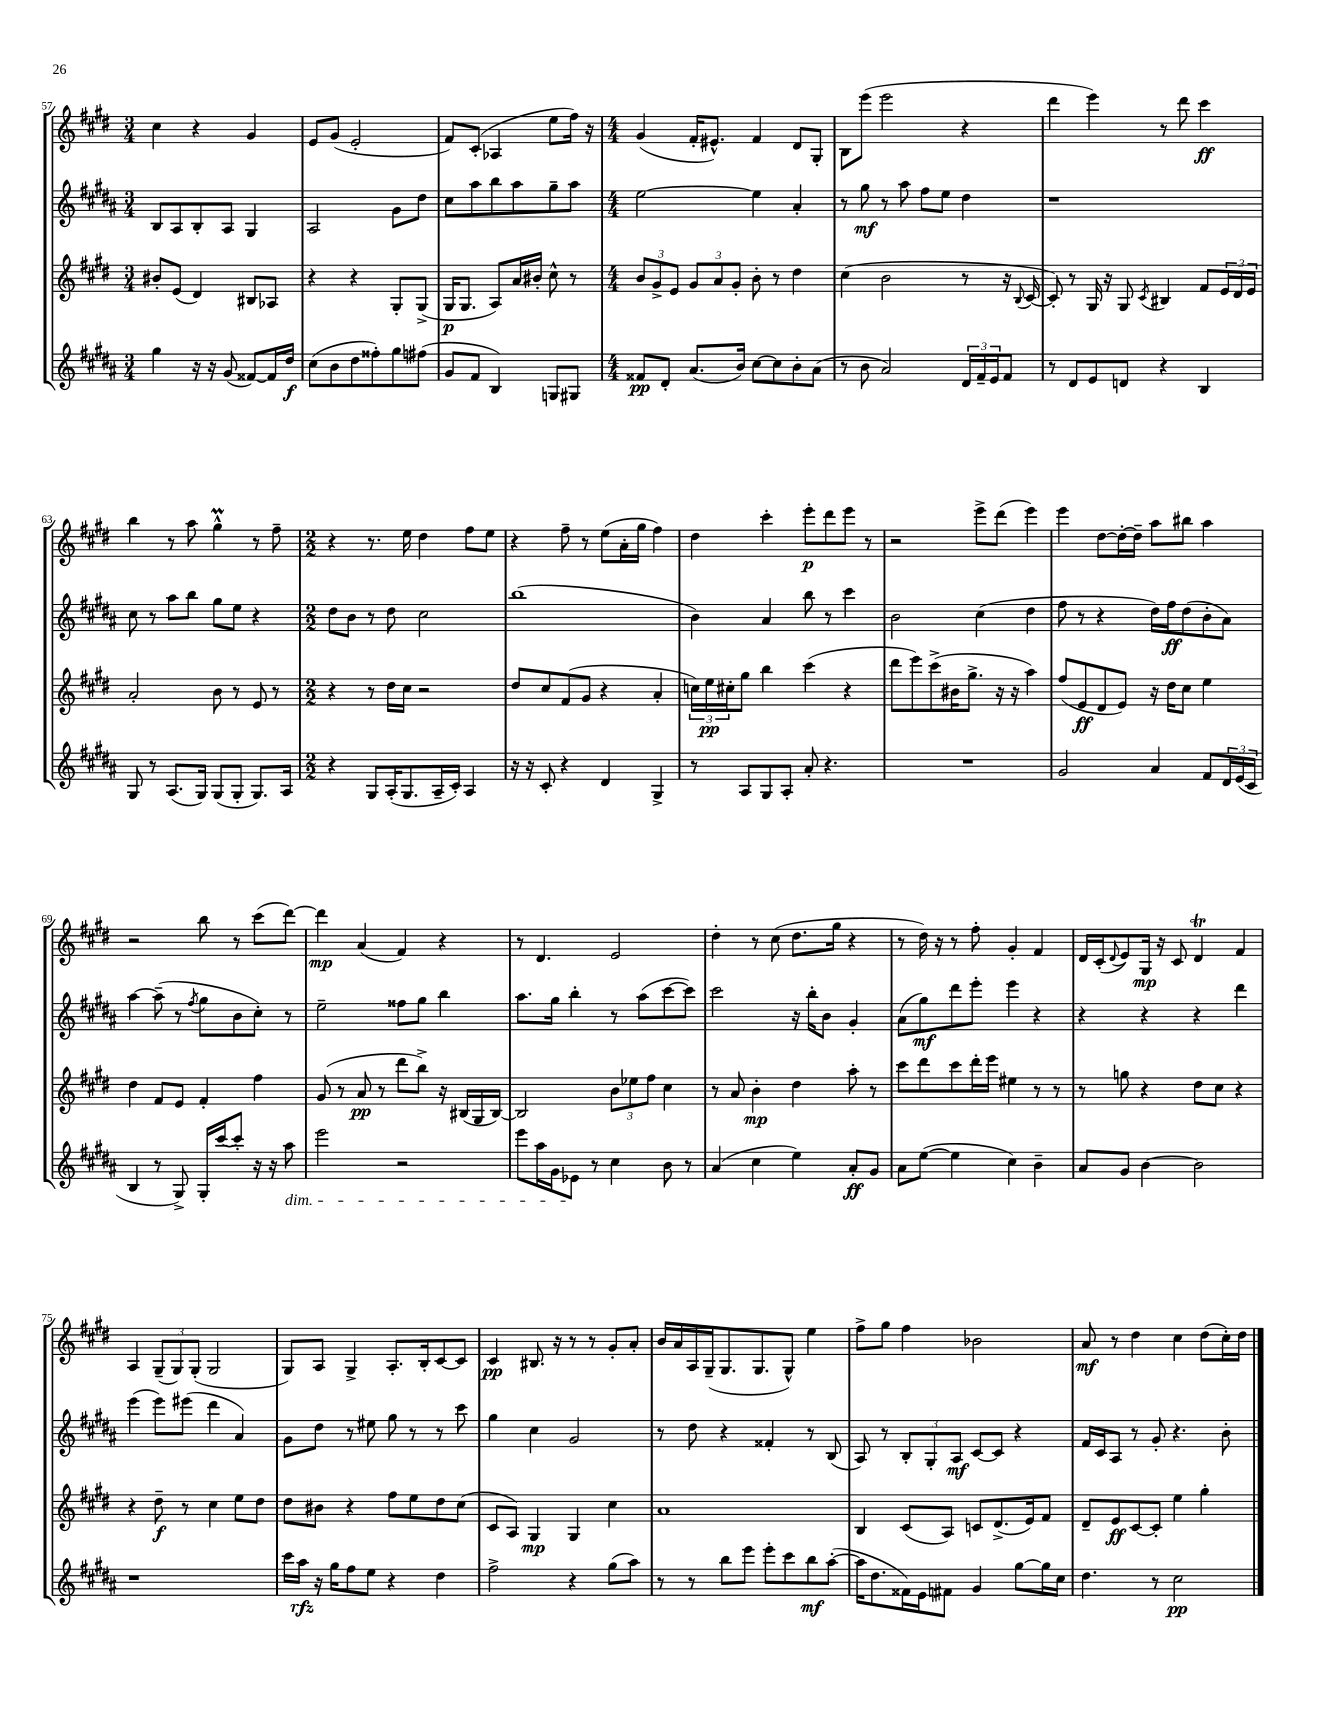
<<
\new StaffGroup <<
\new Staff = "s0" {
    \clef treble \key e \major \numericTimeSignature \time 3/4
    cis''4 r4 gis'4 |
    e'8 gis'8( e'2-. |
    fis'8) cis'8-.( aes4 e''8 fis''16) r16 |
    \numericTimeSignature \time 4/4 gis'4( fis'16-. eis'8.-^) fis'4 dis'8 gis8-. |
    b8 e'''8( e'''2 r4 |
    dis'''4 e'''4) r8 dis'''8 cis'''4\ff |
    b''4 r8 a''8 gis''4-^\prall r8 fis''8-- |
    \numericTimeSignature \time 2/2 r4 r8. e''16 dis''4 fis''8 e''8 |
    r4 fis''8-- r8 e''8( a'16-. gis''16 fis''4) |
    dis''4 cis'''4-. e'''8-.\p dis'''8 e'''8 r8 |
    r2 e'''8-> dis'''8( e'''4) |
    e'''4 dis''8~ dis''16~-. dis''16-- a''8 bis''8 a''4 |
    r2 b''8 r8 cis'''8( dis'''8~) |
    dis'''4\mp a'4( fis'4) r4 |
    r8 dis'4. e'2 |
    dis''4-. r8 cis''8( dis''8. gis''16 r4 |
    r8 dis''16) r16 r8 fis''8-. gis'4-. fis'4 |
    dis'16 cis'16-.( \appoggiatura { dis'8 } e'8) gis16\mp r16 cis'8 dis'4\trill fis'4 |
    a4 \tuplet 3/2 { gis8--( gis8) gis8-.( } gis2 |
    gis8) a8 gis4-> a8.-. b16-. cis'8~ cis'8 |
    cis'4\pp bis8. r16 r8 r8 gis'8-. a'8-. |
    b'16 a'16 a16 gis16--( gis8. gis8. gis8-^) e''4 |
    fis''8-> gis''8 fis''4 bes'2 |
    a'8\mf r8 dis''4 cis''4 dis''8( cis''16-.) dis''16 \bar "|." |
}
\new Staff = "s1" {
    \clef treble \key b \major \numericTimeSignature \time 3/4
    b8 ais8 b8-. ais8 gis4 |
    ais2 gis'8 dis''8 |
    cis''8 ais''8 b''8 ais''8 gis''8-- ais''8 |
    \numericTimeSignature \time 4/4 e''2~ e''4 ais'4-. |
    r8 gis''8\mf r8 ais''8 fis''8 e''8 dis''4 |
    r1 |
    cis''8 r8 ais''8 b''8 gis''8 e''8 r4 |
    \numericTimeSignature \time 2/2 dis''8 b'8 r8 dis''8 cis''2 |
    b''1( |
    b'4) ais'4 b''8 r8 cis'''4 |
    b'2 cis''4( dis''4 |
    fis''8 r8 r4 dis''16) fis''16\ff dis''8( b'8-. ais'8) |
    ais''4~ ais''8--( r8 \acciaccatura { fis''8 } gis''8 b'8 cis''8-.) r8 |
    e''2-- fisis''8 gis''8 b''4 |
    ais''8. gis''16 b''4-. r8 ais''8( cis'''8~ cis'''8) |
    cis'''2 r16 b''16-. b'8 gis'4-. |
    ais'8( gis''8\mf) dis'''8 e'''8-. e'''4 r4 |
    r4 r4 r4 dis'''4 |
    e'''4( e'''8) eis'''8( dis'''4 ais'4) |
    gis'8 dis''8 r8 eis''8 gis''8 r8 r8 cis'''8 |
    gis''4 cis''4 gis'2 |
    r8 dis''8 r4 fisis'4-. r8 b8( |
    ais8) r8 \tuplet 3/2 { b8-. gis8-. ais8\mf } cis'8~ cis'8 r4 |
    fis'16 cis'16 ais8 r8 gis'8-. r4. b'8-. \bar "|." |
}
\new Staff = "s2" {
    \clef treble \key e \major \numericTimeSignature \time 3/4
    bis'8-. e'8( dis'4) bis8 aes8 |
    r4 r4 gis8-. gis8->( |
    gis16\p gis8. a8) a'16 bis'16-. cis''8-^ r8 |
    \numericTimeSignature \time 4/4 \tuplet 3/2 { b'8 gis'8-> e'8 } \tuplet 3/2 { gis'8 a'8 gis'8-. } b'8-. r8 dis''4 |
    cis''4( b'2 r8 r16 \appoggiatura { b8 } cis'16~ |
    cis'8-.) r8 gis16 r16 gis8 \acciaccatura { cis'8 } bis4 fis'8 \tuplet 3/2 { e'16 dis'16 e'16 } |
    a'2-. b'8 r8 e'8 r8 |
    \numericTimeSignature \time 2/2 r4 r8 dis''16 cis''16 r2 |
    dis''8 cis''8 fis'8( gis'8 r4 a'4-. |
    \tuplet 3/2 { c''16) e''16\pp cis''16-. } gis''8 b''4 cis'''4( r4 |
    dis'''8 e'''8) cis'''8->( bis'16 gis''8.-> r16 r16 a''4) |
    fis''8( e'8\ff dis'8 e'8) r16 dis''16 cis''8 e''4 |
    dis''4 fis'8 e'8 fis'4-. fis''4 |
    gis'8( r8 a'8\pp r8 dis'''8 b''8->) r16 bis16( gis16 bis16~) |
    bis2 \tuplet 3/2 { b'8 ees''8 fis''8 } cis''4 |
    r8 a'8 b'4-.\mp dis''4 a''8-. r8 |
    cis'''8 dis'''8 cis'''8 dis'''16-. e'''16 eis''4 r8 r8 |
    r8 g''8 r4 dis''8 cis''8 r4 |
    r4 dis''8--\f r8 cis''4 e''8 dis''8 |
    dis''8 bis'8 r4 fis''8 e''8 dis''8 cis''8( |
    cis'8 a8) gis4\mp gis4 cis''4 |
    a'1 |
    b4 cis'8( a8) c'8 dis'8.->( e'16) fis'8 |
    dis'8-- e'8\ff cis'8~ cis'8-. e''4 gis''4-. \bar "|." |
}
\new Staff = "s3" {
    \clef treble \key b \major \numericTimeSignature \time 3/4
    gis''4 r16 r16 gis'8( fisis'8~) fisis'16 dis''16\f |
    cis''8( b'8 dis''8 fisis''8-.) gis''8 fis''8( |
    gis'8 fis'8 b4) g8 gis8 |
    \numericTimeSignature \time 4/4 fisis'8\pp dis'8-. ais'8.( b'16) cis''8~ cis''8 b'8-. ais'8( |
    r8 b'8 ais'2) \tuplet 3/2 { dis'16 fis'16-- e'16 } fis'8 |
    r8 dis'8 e'8 d'8 r4 b4 |
    gis8 r8 ais8.( gis16) gis8( gis8-. gis8.) ais16 |
    \numericTimeSignature \time 2/2 r4 gis8 ais16-.( gis8. ais16-- cis'16-.) ais4 |
    r16 r16 cis'8-. r4 dis'4 gis4-> |
    r8 ais8 gis8 ais8-. ais'8-. r4. |
    R1 |
    gis'2 ais'4 fis'8 \tuplet 3/2 { dis'16 e'16( cis'16 } |
    b4 r8 gis8->) gis16-. cis'''16~ cis'''8-. r16 r16 ais''8\dim |
    e'''2 r2 |
    e'''8 ais''16 gis'16 ees'8\! r8 cis''4 b'8 r8 |
    ais'4( cis''4 e''4) ais'8-.\ff gis'8 |
    ais'8 e''8~( e''4 cis''4) b'4-- |
    ais'8 gis'8 b'4~ b'2 |
    r1 |
    cis'''16 ais''16\rfz r16 gis''16 fis''8 e''8 r4 dis''4 |
    fis''2-> r4 gis''8( ais''8) |
    r8 r8 b''8 e'''8 e'''8-. cis'''8 b''8\mf ais''8~-.( |
    ais''16 dis''8. fisis'16) e'16 fis'8 gis'4 gis''8~ gis''16 cis''16 |
    dis''4. r8 cis''2\pp \bar "|." |
}
>>
>>
\layout { \context { \Score currentBarNumber = #57 } }
